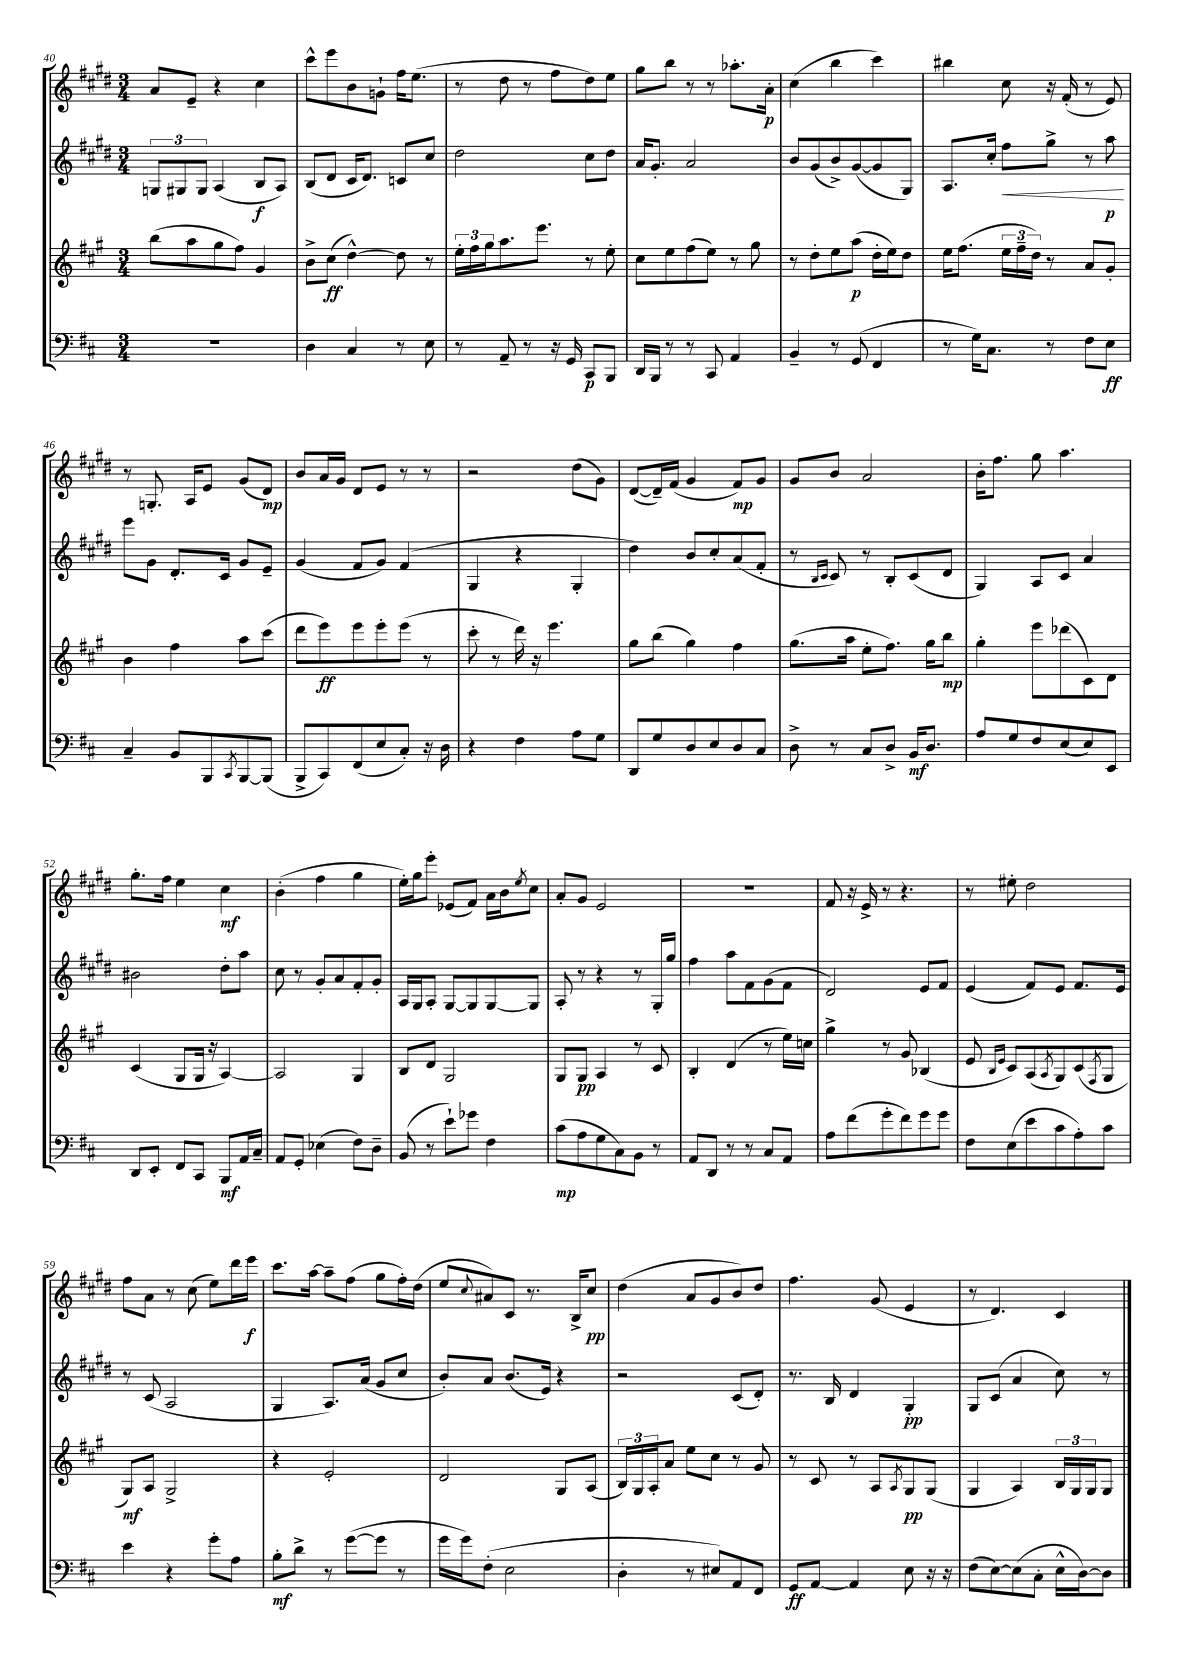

**kern	**kern	**kern	**kern
*staff4	*staff3	*staff2	*staff1
*clefF4	*clefG2	*clefG2	*clefG2
*k[f#c#]	*k[f#c#g#]	*k[f#c#g#d#]	*k[f#c#g#d#]
*M3/4	*M3/4	*M3/4	*M3/4
2.r	(8bb\L	12G/L	8a/L
.	.	12G#/	.
.	8aa\	.	8e~/J
.	.	12G#/J	.
.	8gg#\	(4A/	4r
.	8ff#\J)	.	.
.	4g#/	8B/L	4cc#\
.	.	8A/J)	.
=	=	=	=
4D\	8b^\L	(8B/L	8ccc#^^\L
.	(8cc#\J	8d#/J	8eee\
4C#/	[4dd^^\)	16c#/LK	8b\
.	.	8.d#/J)	.
.	.	.	8g`\J
8r	8dd\]	8c/L	16ff#\LK
.	.	.	(8.ee\J
8E\	8r	8cc#/J	.
=	=	=	=
8r	24ee'\LL	2dd#\	8r
.	24ff#\	.	.
.	24gg#\J	.	.
8AA~/	8.aa\	.	8dd#\
8r	.	.	8r
.	8.eee\J	.	.
16r	.	.	8ff#\L
16GG/	.	.	.
8CC#/L	8r	8cc#\L	8dd#\)
8BBB/J	8ee'\	8dd#\J	8ee\J
=	=	=	=
16DD/LL	8cc#\L	16a/LK	8gg#\L
16BBB/JJ	.	8.g#'/J	.
8r	8ee\	.	8bb\J
8r	(8ff#\	2a/	8r
8CC#/	8ee\J)	.	8r
4AA/	8r	.	8.aa-'\L
.	8gg#\	.	.
.	.	.	16a'\Jk
=	=	=	=
4BB~/	8r	8b/L	(4cc#\
.	8dd'\L	(8g#/	.
8r	8ee\	8b^/)	4bb\
(8GG/	(8aa\J	([8g#/	.
4FF#/	16dd'\LL	8g#/]	4ccc#\)
.	16ee\J)	.	.
.	8dd\J	8G#/J)	.
=	=	=	=
8r	16ee\LK	8.A/L	4bb#\
.	(8.ff#\J	.	.
16G\LK)	.	.	.
8.C#\J	.	16cc#'/Jk	.
.	24ee\LL	8ff#\L	8cc#\
.	24ff#~\	.	.
.	24dd\JJ)	.	.
8r	8r	8gg#^\J	16r
.	.	.	(16f#'/
8F#\L	8a/L	8r	8r
8E\J	8g#'/J	8aa\	8e/)
=	=	=	=
4C#~/	4b\	8eee\L	8r
.	.	8g#\J	8.G'/
8BB/L	4ff#\	8.d#'/L	.
.	.	.	16A/LK
8BBB/	.	.	8e/J
.	.	16c#/Jk	.
8qCC#/	.	.	.
[8BBB/	8aa\L	8g#/L	(8g#/L
(8BBB/]J	(8ccc#\J	8e~/J	8d#/J)
=	=	=	=
8BBB^/L	8ddd\L	(4g#/	8b/L
8CC#/)	8eee\)	.	16a/L
.	.	.	16g#/JJ
(8FF#/	8eee\	8f#/L	8d#/L
8E/	8eee'\	8g#/J)	8e/J
8C#'/J)	(8eee\J	(4f#/	8r
16r	8r	.	8r
16D\	.	.	.
=	=	=	=
4r	8ccc#'\	4G#/	2r
.	8r	.	.
4F#\	16ddd\)	4r	.
.	16r	.	.
.	4.eee\	.	.
8A\L	.	4G#'/	(8dd#\L
8G\J	.	.	8g#\J)
=	=	=	=
8DD/L	8gg#\L	4dd#\)	([8d#/L
8G/	(8bb\J	.	16d#~/]L)
.	.	.	(16f#/JJ
8D/	4gg#\)	8b/L	4g#/
8E/	.	8cc#'/	.
8D/	4ff#\	(8a/	8f#/L)
8C#/J	.	8f#'/J	8g#/J
=	=	=	=
8D^\	(8.gg#\L	8r	8g#/L
.	.	16qqB/LL	.
.	.	16qqc#/JJ	.
8r	.	8c#/)	8b/J
.	16aa\Jk	.	.
8C#/L	8ee'\L	8r	2a/
8D^/J	8.ff#\J)	8B'/L	.
16BB/LK	.	(8c#/	.
8.D/J	16gg#\LK	.	.
.	8bb\J	8d#/J	.
=	=	=	=
8A/L	4gg#'\	4G#/)	16b'\LK
.	.	.	8.ff#\J
8G/	.	.	.
8F#/	8eee\L	8A/L	8gg#\
(8E/	(8ddd-\	8c#/J	4.aa\
8E/)	8c#\)	4a/	.
8EE/J	8d\J	.	.
=	=	=	=
8DD/L	(4c#/	2b#\	8.gg#'\L
8EE'/J	.	.	.
.	.	.	16ff#\Jk
8FF#/L	8G#/L	.	4ee\
8CC#/J	16G#/Jk	.	.
.	16r	.	.
8BBB/L	[4A/)	8dd#'\L	4cc#\
16AA/L	.	8aa\J	.
16C#~/JJ	.	.	.
=	=	=	=
8AA/L	2A/]	8cc#\	(4b'\
8GG'/J	.	8r	.
(4E-\	.	8g#'/L	4ff#\
.	.	8a/	.
8F#\L)	4G#/	8f#'/	4gg#\
8D~\J	.	8g#'/J	.
=	=	=	=
(8BB/	8B/L	16A/LL	16ee'\LL)
.	.	16G#/J	16gg#\J
8r	8d/J	8A'/J	8eee'\J
8e`\L)	2G#/	[8G#/L	(8e-/L
8g-\J	.	8G#/]	8f#/J)
4F#\	.	[8G#/	16a\LL
.	.	.	16b\J
.	.	.	8qee/
.	.	8G#/]J	8cc#\J
=	=	=	=
(8c#\L	8G#/L	8A'/	8a'/L
8A\	8G#/J	8r	8g#/J
8G\	4A/	4r	2e/
8C#\)	.	.	.
8BB\J	8r	8r	.
8r	8c#/	16G#'/LL	.
.	.	16gg#/JJ	.
=	=	=	=
8AA/L	4B'/	4ff#\	2.r
8DD/J	.	.	.
8r	(4d/	8aa\L	.
8r	.	8f#\	.
8C#/L	8r	(8g#\	.
8AA/J	16ee\LL)	8f#\J	.
.	16cc\JJ	.	.
=	=	=	=
8A\L	4gg#^\	2d#/)	8f#/
(8f#\	.	.	16r
.	.	.	16e^/
8g'\	8r	.	8r
8f#\)	8g#/	.	4.r
8g\	(4B-/	8e/L	.
8g\J	.	8f#/J	.
=	=	=	=
8F#\L	8e/	(4e/	8r
.	16qqB/LL	.	.
.	16qqe/JJ	.	.
(8E\	8c#/L)	.	8ee#'\
8e\	(8A/	8f#/L)	2dd#\
.	8qA/	.	.
8c#\	8G#/)	8e/J	.
8A'\)	(8c#/	8.f#/L	.
.	8qF#/	.	.
8c#\J	8G#/J	.	.
.	.	16e/Jk	.
=	=	=	=
4e\	8G#/L)	8r	8ff#\L
.	8A/J	(8c#/	8a\J
4r	2G#^/	2A/	8r
.	.	.	(8cc#\
8g'\L	.	.	8ee\L)
8A\J	.	.	16ddd#\L
.	.	.	16eee\JJ
=	=	=	=
8B'\L	4r	4G#/	8.ccc#\L
8d^\J	.	.	.
.	.	.	[16aa\Jk
8r	2e'/	8.A/L)	8aa~\]L
([8g\L	.	.	(8ff#\J
.	.	(16a/Jk	.
8g\]J	.	8g#/L	8gg#\L
8r	.	8cc#/J	16ff#'\L)
.	.	.	(16dd#\JJ
=	=	=	=
16g\LL	2d/	8b'/L)	8ee/L
16g\J)	.	.	.
.	.	.	8qqcc#/
(8F#'\J	.	8a/J	8a#/)
2E\	.	(8.b/L	8c#/J
.	.	.	8.r
.	.	16e/Jk)	.
.	8G#/L	4r	.
.	.	.	16B^/LK
.	(8A/J	.	8cc#/J
=	=	=	=
4D'\	24B/LL)	2r	(4dd#\
.	24G#/	.	.
.	24A'/J	.	.
.	8a/J	.	.
8r	8ee\L	.	8a/L
8E#/L)	8cc#\J	.	8g#/
8AA/	8r	(8c#/L	8b/)
8FF#/J	8g#/	8d#'/J)	8dd#/J
=	=	=	=
8GG/L	8r	8.r	4.ff#\
[8AA/J	8c#/	.	.
.	.	16B/	.
4AA/]	8r	4d#/	.
.	8A/L	.	(8g#/
.	8qA/	.	.
8E\	8G#/	4G#'/	4e/
16r	(8G#/J	.	.
16r	.	.	.
=	=	=	=
(8F#\L	4G#/	8G#/L	8r
[8E\)	.	(8c#/J	4.d#/)
(8E\]	4A/)	4a/	.
8C#'\J	.	.	.
16E^^\LL	24B/LL	8cc#\)	4c#/
.	24G#/	.	.
[16D\J)	.	.	.
.	24G#/J	.	.
8D\]J	8G#/J	8r	.
==	==	==	==
*-	*-	*-	*-
